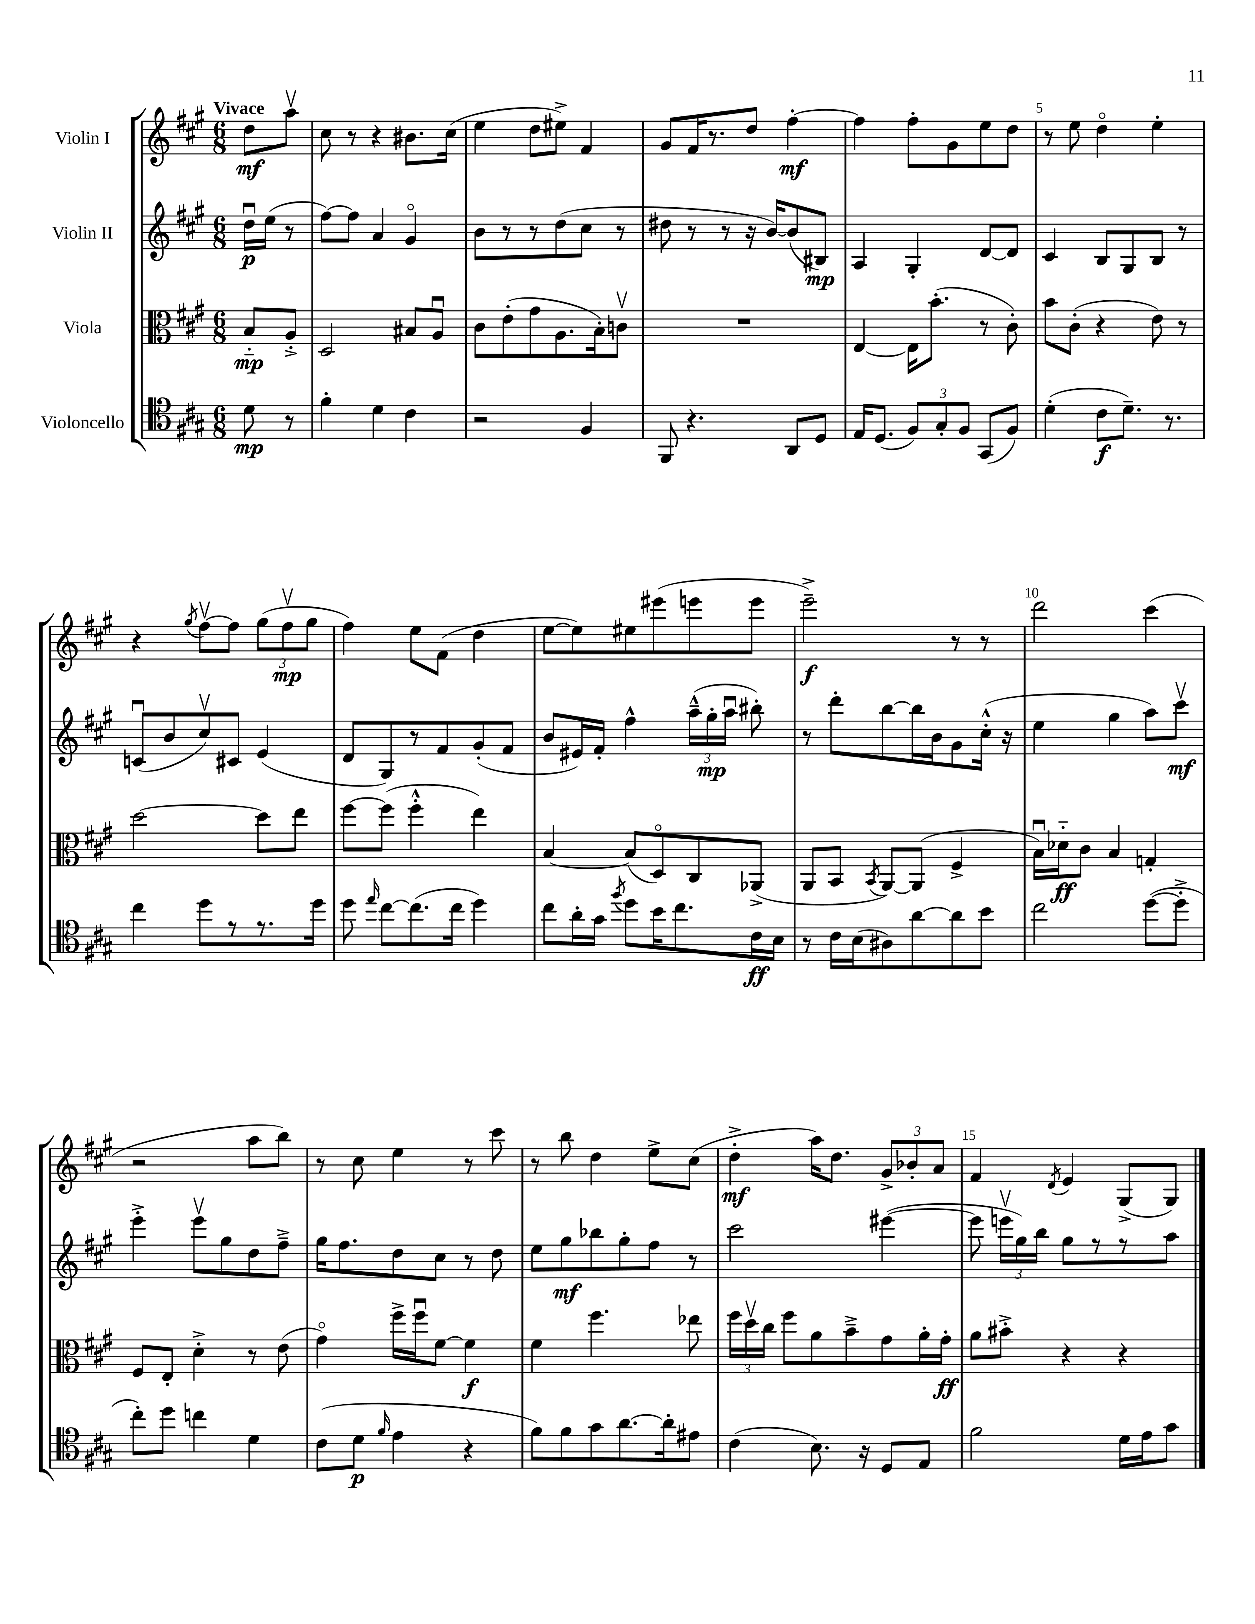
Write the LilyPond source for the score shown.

<<
\new StaffGroup <<
\new Staff = "s0" \with { instrumentName = "Violin I" } {
    \clef treble \key a \major \numericTimeSignature \time 6/8 \partial 4 \tempo "Vivace"
    \autoBeamOff d''8[\mf a''8]\upbow |
    cis''8 r8 r4 bis'8.[ cis''16]( |
    e''4 d''8[ eis''8]->) fis'4 |
    gis'8[ fis'16 r8. d''8] fis''4~-.\mf |
    fis''4 fis''8[-. gis'8 e''8 d''8] |
    r8 e''8 d''4\flageolet e''4-. |
    r4 \acciaccatura { gis''8 } fis''8[~\upbow fis''8] \tuplet 3/2 { gis''8[( fis''8\upbow\mp gis''8] } |
    fis''4) e''8[ fis'8]( d''4 |
    e''8[~ e''8) eis''8 eis'''8( e'''8 e'''8] |
    e'''2--->\f) r8 r8 |
    d'''2 cis'''4( |
    r2 a''8[ b''8]) |
    r8 cis''8 e''4 r8 cis'''8 |
    r8 b''8 d''4 e''8[-> cis''8]( |
    d''4-.->\mf a''16[) d''8.] \tuplet 3/2 { gis'8[-> bes'8-. a'8] } |
    fis'4 \acciaccatura { d'8 } e'4 gis8[->( gis8]) \bar "|." |
}
\new Staff = "s1" \with { instrumentName = "Violin II" } {
    \clef treble \key a \major \numericTimeSignature \time 6/8 \partial 4
    \autoBeamOff d''16[\downbow\p e''16]( r8 |
    fis''8[~) fis''8] a'4 gis'4\flageolet |
    b'8[ r8 r8 d''8( cis''8] r8 |
    dis''8 r8 r8 r16 b'16[~) b'8( bis8]\mp) |
    a4 gis4-. d'8[~ d'8] |
    cis'4 b8[ gis8 b8] r8 |
    c'8[\downbow( b'8 cis''8\upbow) cis'8] e'4( |
    d'8[ gis8) r8 fis'8 gis'8-.( fis'8] |
    b'8[ eis'16) fis'16]-. fis''4-^ \tuplet 3/2 { a''16[---^( gis''16-.\mp a''16]\downbow } bis''8-.) |
    r8 d'''8[-. b''8~ b''16 b'16 gis'8 cis''16]-.-^( r16 |
    e''4 gis''4 a''8[) cis'''8]\upbow\mf |
    e'''4-.-> e'''8[\upbow gis''8 d''8 fis''8]---> |
    gis''16[ fis''8. d''8 cis''8] r8 d''8 |
    e''8[ gis''8\mf bes''8 gis''8-. fis''8] r8 |
    cis'''2 eis'''4~( |
    eis'''8 \tuplet 3/2 { e'''16[\upbow gis''16) b''16] } gis''8[ r8 r8 a''8] \bar "|." |
}
\new Staff = "s2" \with { instrumentName = "Viola" } {
    \clef alto \key a \major \numericTimeSignature \time 6/8 \partial 4
    \autoBeamOff b8[-_\mp a8]-.-> |
    d2 bis8[ a8]\downbow |
    cis'8[ e'8-.( gis'8 a8. b16-.) c'8]\upbow |
    R2. |
    e4~ e16[ b'8.]-.( r8 cis'8-.) |
    b'8[ cis'8]-.( r4 e'8) r8 |
    d''2~ d''8[ e''8] |
    fis''8[~ fis''8]( fis''4-.-^ e''4) |
    b4~ b8[( d8\flageolet) cis8 aes,8]->( |
    a,8[ b,8] \acciaccatura { b,8 } a,8[~) a,8]( fis4-> |
    b16[\downbow) des'16-_\ff cis'8] b4 g4-. |
    fis8[ e8]-. d'4-.-> r8 e'8( |
    gis'4\flageolet) fis''16[-> fis''16\downbow fis'8]~ fis'4\f |
    fis'4 fis''4. ees''8 |
    \tuplet 3/2 { fis''16[ d''16\upbow cis''16] } fis''8[ a'8 b'8---> gis'8 a'16-. gis'16]-.\ff |
    a'8[ bis'8]-.-> r4 r4 \bar "|." |
}
\new Staff = "s3" \with { instrumentName = "Violoncello" } {
    \clef tenor \key a \major \numericTimeSignature \time 6/8 \partial 4
    \autoBeamOff d'8\mp r8 |
    fis'4-. d'4 cis'4 |
    r2 fis4 |
    fis,8 r4. a,8[ d8] |
    e16[ d8.]( \tuplet 3/2 { fis8[) gis8-. fis8] } gis,8[( fis8]) |
    d'4-.( cis'8[\f d'8.]--) r8. |
    cis''4 d''8[ r8 r8. d''16] |
    d''8 \grace { e''16 } cis''8[~ cis''8.( cis''16] d''4) |
    cis''8[ a'16-. gis'16] \acciaccatura { fis''8 } d''8[ b'16 cis''8. cis'16\ff b16] |
    r8 cis'16[ b16( ais8) a'8~ a'8 b'8] |
    cis''2 d''8[~( d''8]-.-> |
    cis''8[-.) d''8] c''4 d'4 |
    cis'8[( d'8]\p \grace { fis'16 } e'4 r4 |
    fis'8[) fis'8 gis'8 a'8.~ a'16-. eis'8] |
    cis'4( b8.) r16 d8[ e8] |
    fis'2 d'16[ e'16 gis'8] \bar "|." |
}
>>
>>
\layout { \context { \Score \override BarNumber.break-visibility = ##(#f #t #t) barNumberVisibility = #(every-nth-bar-number-visible 5) } }
